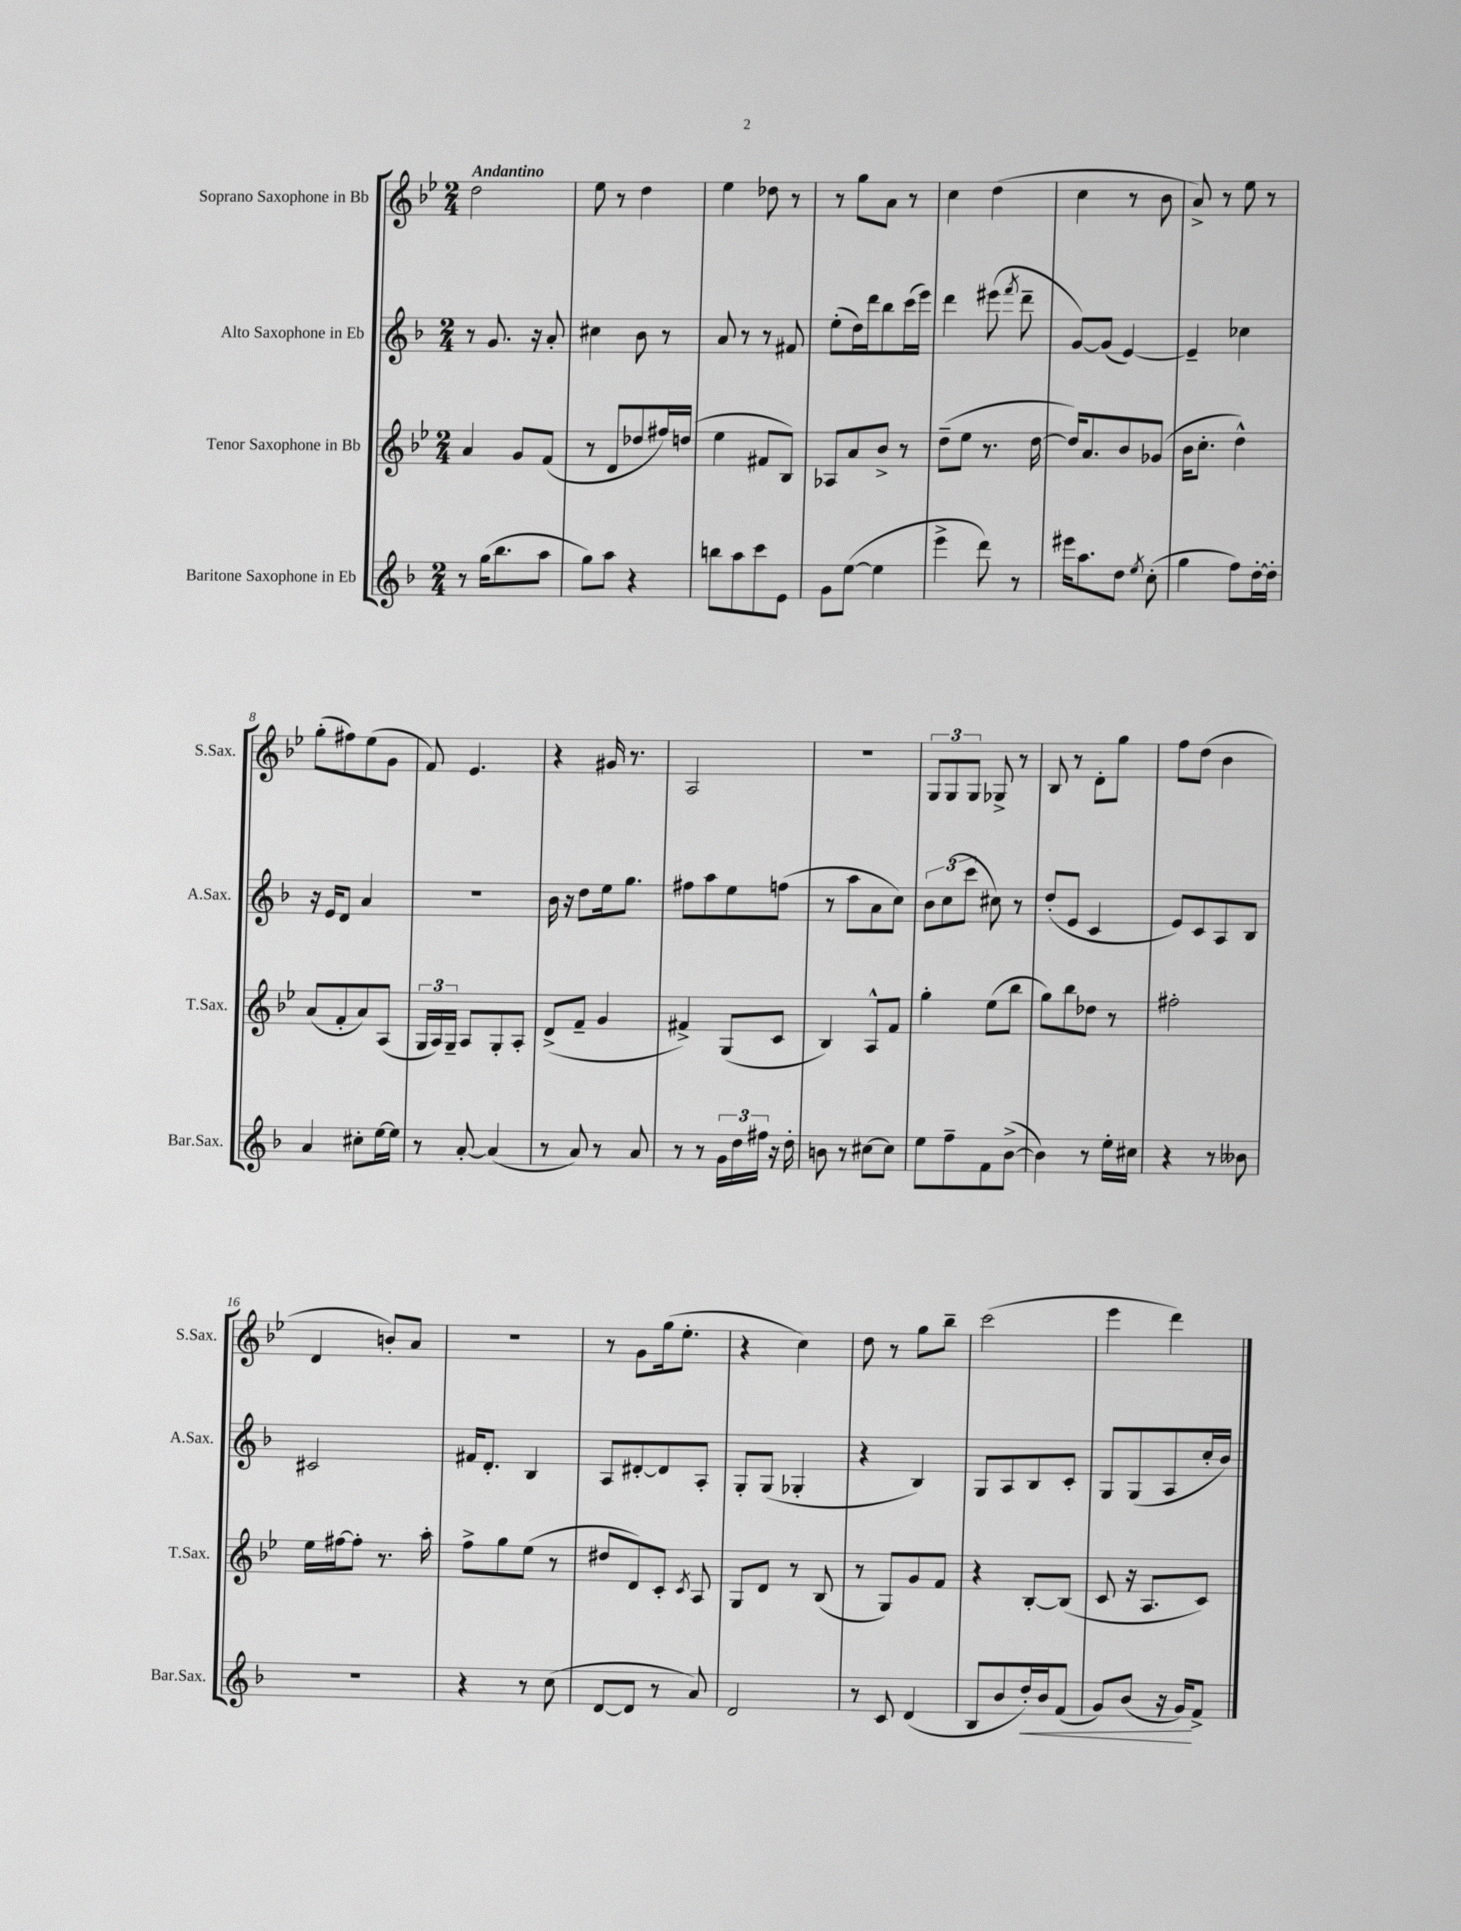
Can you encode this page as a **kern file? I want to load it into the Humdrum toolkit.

**kern	**kern	**kern	**kern
*staff4	*staff3	*staff2	*staff1
*clefG2	*clefG2	*clefG2	*clefG2
*k[b-]	*k[b-e-]	*k[b-]	*k[b-e-]
*M2/4	*M2/4	*M2/4	*M2/4
8r	4a/	8r	2dd\
(16gg\LK	.	8.g/	.
8.bb-\	.	.	.
.	8g/L	.	.
.	.	16r	.
8aa\J	(8f/J	8a'/	.
=	=	=	=
8gg\L)	8r	4cc#\	8ee-\
8aa\J	8d/L	.	8r
4r	8dd-/	8b-\	4dd\
.	16ff#/L)	8r	.
.	(16dd/JJ	.	.
=	=	=	=
8bb\L	4ee-\	8a/	4ee-\
8aa\	.	8r	.
8ccc\	8f#/L	8r	8dd-\
8e\J	8B-/J)	8f#/	8r
=	=	=	=
8g\L	8A-/L	(8ee'\L	8r
([8ee\J	8a/	16dd\L)	8gg\L
.	.	16ddd\J	.
4ee\]	8b-^/J	8bb-\	8a\J
.	8r	(16ccc\L	8r
.	.	16eee\JJ)	.
=	=	=	=
4eee^\	(8dd~\L	4ddd\	4cc\
.	8ee-\J	.	.
8ddd\)	8.r	(8eee#\	(4dd\
.	.	8qfff/	.
8r	.	8ddd~\	.
.	[16dd\	.	.
=	=	=	=
16eee#\LK	16dd/]LK)	[8g/L)	4cc\
8.aa\	8.a/	.	.
.	.	(8g/]J	.
8dd\J	8b-/	[4e/)	8r
8qee/	.	.	.
(8cc'\	(8g-/J	.	8b-\
=	=	=	=
4gg\	16b-\LK	4e~/]	8a^/)
.	8.cc'\J	.	.
.	.	.	8r
8ff\L)	4dd^^\)	4cc-\	8ee-\
[16dd'\L	.	.	8r
16dd'\]JJ	.	.	.
=	=	=	=
4a/	(8a/L	16r	(8gg'\L
.	.	16e/LK	.
.	8f'/	8d/J	8ff#\)
8cc#'\L	8a/)	4a/	(8ee-\
[16ee\L	(8A/J	.	8g\J
16ee\]JJ	.	.	.
=	=	=	=
8r	24G/LL	2r	8f/)
.	24A/)	.	.
.	24G~/JJ	.	.
[8a'/	8A/L	.	4.e-/
(4a/]	8G'/	.	.
.	8A'/J	.	.
=	=	=	=
8r	(8d^/L	16b-\	4r
.	.	16r	.
8a/)	8f~/J	8dd\L	.
8r	4g/	16ee\k	16g#/
.	.	8.gg\J	8.r
8a/	.	.	.
=	=	=	=
8r	4f#^/)	8ff#\L	2A/
8r	.	8aa\	.
24g\LL	(8G/L	8ee\	.
24dd\	.	.	.
24ff#\JJ	.	.	.
16r	8c/J	(8ff\J	.
16dd'\	.	.	.
=	=	=	=
8b\	4B-/)	8r	2r
8r	.	8aa\L	.
[8cc#\L	8A^^/L	8a\	.
8cc#\]J	8f/J	8cc\J)	.
=	=	=	=
8ee\L	4gg'\	12b-\L	12G/L
.	.	(12cc\	12G/
8ff~\	.	.	.
.	.	12ccc\J	12G/J
8f\	(8ee-\L	8cc#\)	8G-^/
([8b-^\J	8bb-\J	8r	8r
=	=	=	=
4b-\])	8gg\L)	(8dd'/L	8B-/
.	8bb-\	8e/J	8r
8r	8dd-\J	4c/	8d'\L
16ee'\LL	8r	.	8gg\J
16cc#\JJ	.	.	.
=	=	=	=
4r	2ff#'\	8e/L)	8ff\L
.	.	8c/	(8dd\J
8r	.	8A/	4b-\
8b--\	.	8B-/J	.
=	=	=	=
2r	16ee-\LL	2c#/	4d/
.	[16ff#\J	.	.
.	8ff#'\]J	.	.
.	8.r	.	8b'/L)
.	.	.	8a/J
.	16aa'\	.	.
=	=	=	=
4r	8ff^\L	16f#/LK	2r
.	.	8.d'/J	.
.	8gg\	.	.
8r	(8ee-\J	4B-/	.
(8cc\	8r	.	.
=	=	=	=
[8d/L	8dd#/L	8A/L	8r
8d/]J	8d/)	[8d#'/	8g\L
8r	8c'/J	8d#/]	(16gg\k
.	.	.	8.ee-'\J
.	8qc/	.	.
8a/)	8A/	8A'/J	.
=	=	=	=
2d/	8G/L	8G'/L	4r
.	8d/J	(8G/J	.
.	8r	4G-'/	4cc\)
.	(8B-/	.	.
=	=	=	=
8r	8r	4r	8dd\
8c/	8G/L)	.	8r
(4d/	8g/	4B-/)	8gg\L
.	8f/J	.	8bb-~\J
=	=	=	=
8B-/L	4r	8G/L	(2ccc\
8b-/	.	8A/	.
16dd'/L)	[8B-'/L	8B-/	.
16b-/J	.	.	.
(8f/J	(8B-/]J	8c'/J	.
=	=	=	=
8g/L)	8c/	8G/L	4eee-\
(8b-/J	16r	(8G/	.
.	8.A/L	.	.
16r	.	8A/	4ddd\)
16g/LK)	.	.	.
8f^/J	8c/J)	16cc'/L	.
.	.	16b-/JJ)	.
==	==	==	==
*-	*-	*-	*-
